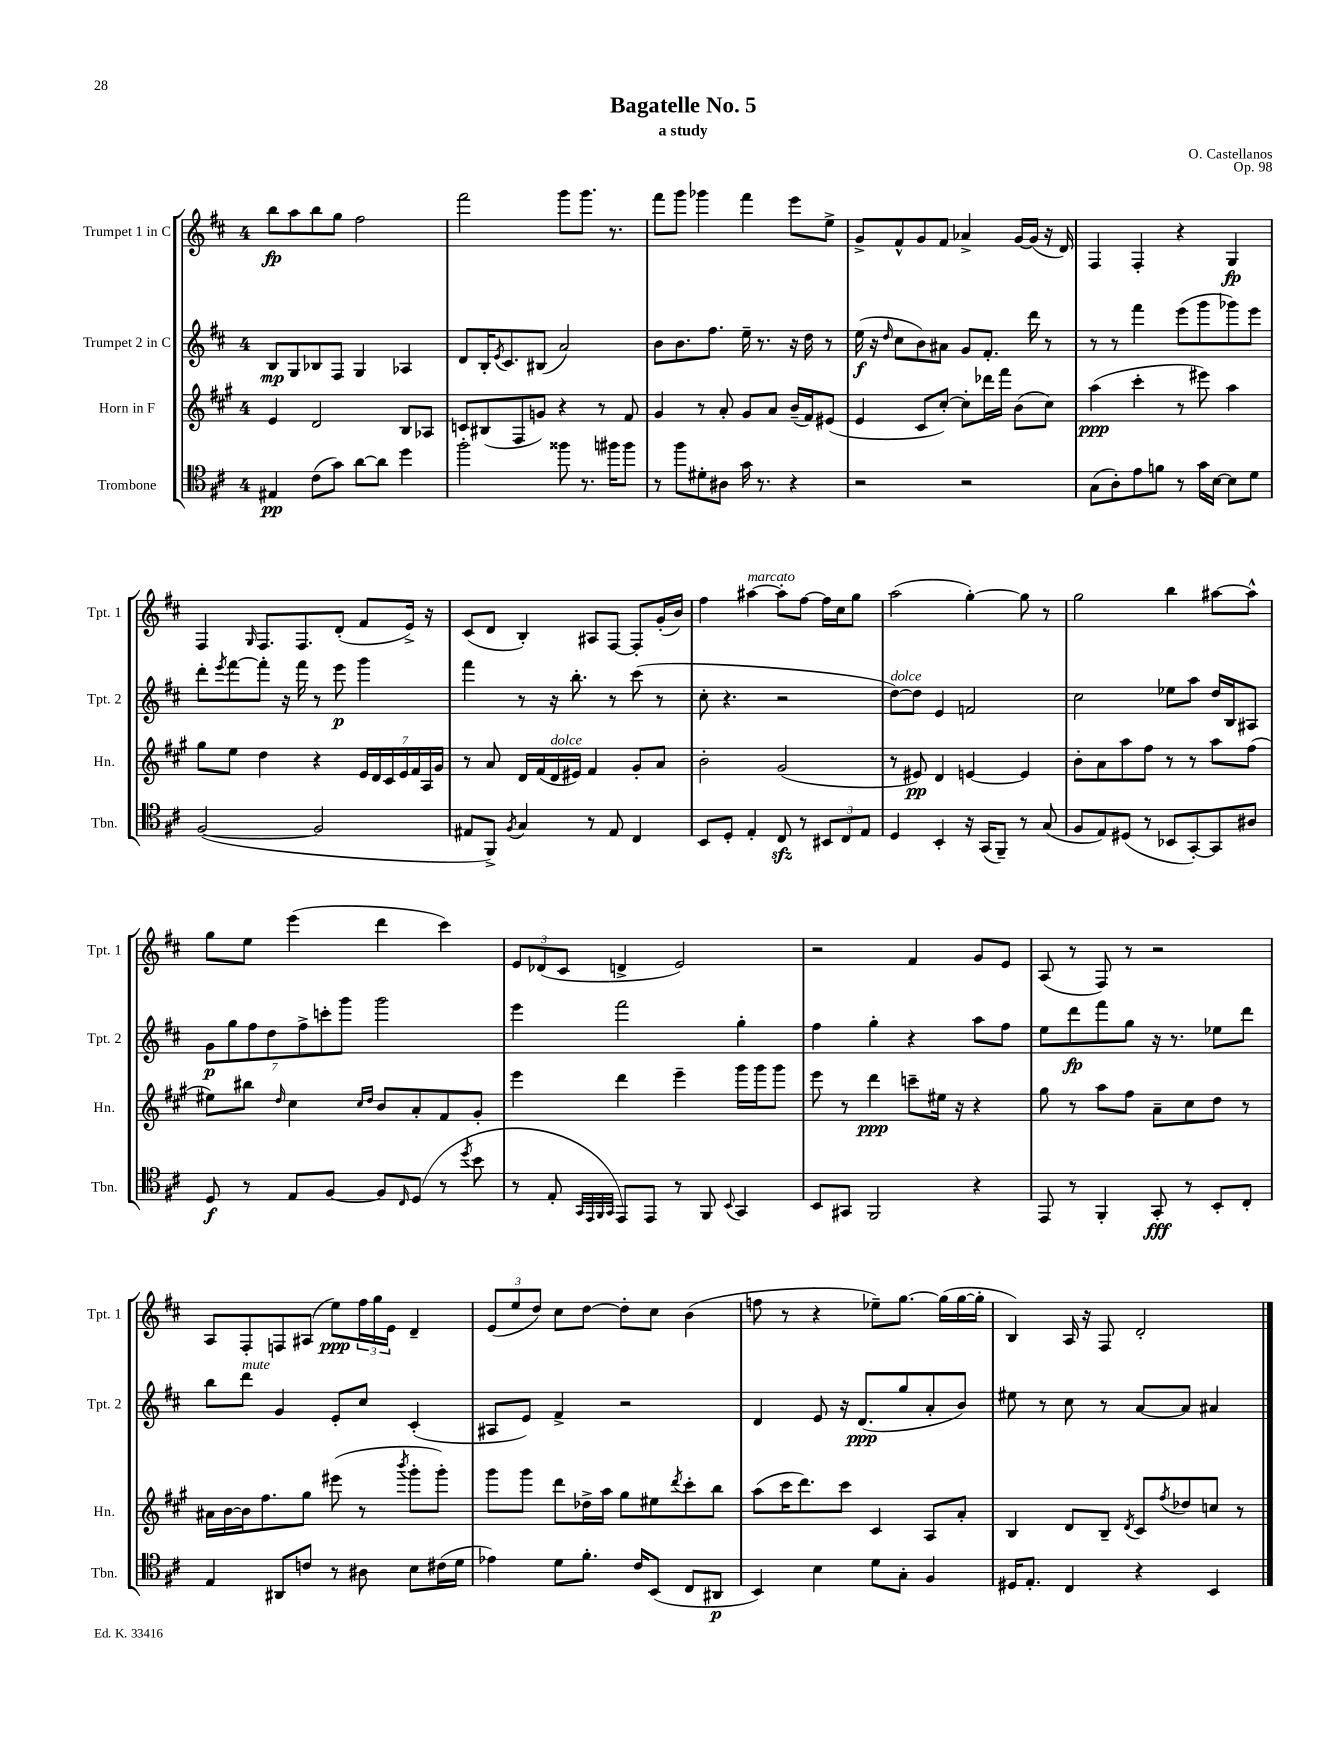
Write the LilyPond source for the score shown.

\header { title = "Bagatelle No. 5" composer = "O. Castellanos" subtitle = "a study" opus = "Op. 98" }
<<
\new StaffGroup <<
\new Staff = "s0" \with { instrumentName = "Trumpet 1 in C" shortInstrumentName = "Tpt. 1" } {
    \clef treble \key d \major \once \override Staff.TimeSignature.style = #'single-digit \time 4/4
    b''8\fp a''8 b''8 g''8 fis''2 |
    fis'''2 g'''8 g'''8. r8. |
    fis'''8 g'''8 ges'''4 fis'''4 e'''8 e''8-> |
    g'8-> fis'8-^ g'8 fis'8 aes'4-> g'16~ g'16( r16 d'16) |
    fis4 fis4-. r4 g4\fp |
    fis4 \grace { g16 } fis8. fis8. d'8-.( fis'8 e'16->) r16 |
    cis'8( d'8 b4-.) ais8 fis8~ fis8-. g'16-.( b'16) |
    fis''4 ais''4~^\markup { \italic "marcato" } ais''8-. fis''8~ fis''16 cis''16 g''8 |
    a''2( g''4~-.) g''8 r8 |
    g''2 b''4 ais''8~ ais''8-^ |
    g''8 e''8 e'''4( d'''4 cis'''4) |
    \tuplet 3/2 { e'8 des'8( cis'8 } d'4-> e'2) |
    r2 fis'4 g'8 e'8 |
    a8( r8 fis8) r8 r2 |
    a8 fis8-. f8 ais8( e''8\ppp) \tuplet 3/2 { fis''16 g''16 e'16 } d'4-- |
    \tuplet 3/2 { e'8( e''8 d''8) } cis''8 d''8~ d''8-. cis''8 b'4( |
    f''8 r8 r4 ees''8--) g''8.~ g''16( g''16~ g''16-. |
    b4) a16 r16 fis8 d'2-. \bar "|." |
}
\new Staff = "s1" \with { instrumentName = "Trumpet 2 in C" shortInstrumentName = "Tpt. 2" } {
    \clef treble \key d \major \once \override Staff.TimeSignature.style = #'single-digit \time 4/4
    b8\mp g8 bes8 fis8 g4 aes4 |
    d'8 b16-. \acciaccatura { e'8 } cis'8. bis8( a'2) |
    b'8 b'8. fis''8. e''16-- r8. r16 d''16 r8 |
    e''16\f( r16 \grace { d''16 } cis''8 b'8) ais'8 g'8 fis'8.-. d'''16 r8 |
    r8 r8 fis'''4 e'''8( g'''8 ges'''8) e'''8 |
    d'''8-. \acciaccatura { e'''8 } fis'''8~ fis'''8-. r16 fis'''16 r8 e'''8\p g'''4 |
    fis'''4 r8 r16 b''8.-. r8 cis'''8( r8 |
    cis''8-. r4. r2 |
    d''8~^\markup { \italic "dolce" }) d''8 e'4 f'2 |
    cis''2 ees''8 a''8 d''16 b16 ais8 |
    \tuplet 7/4 { g'8\p g''8 fis''8 d''8 fis''8-> c'''8-. g'''8 } g'''2 |
    e'''4 fis'''2 g''4-. |
    fis''4 g''4-. r4 a''8 fis''8 |
    e''8 d'''8\fp fis'''8 g''8 r16 r8. ees''8 d'''8 |
    b''8 d'''8^\markup { \italic "mute" } g'4 e'8-. cis''8 cis'4-.( |
    ais8 e'8) fis'4-> r2 |
    d'4 e'8 r16 d'8.\ppp( g''8 a'8-. b'8) |
    eis''8 r8 cis''8 r8 a'8~ a'8 ais'4 \bar "|." |
}
\new Staff = "s2" \with { instrumentName = "Horn in F" shortInstrumentName = "Hn." } {
    \clef treble \key a \major \once \override Staff.TimeSignature.style = #'single-digit \time 4/4
    e'4 d'2 b8 aes8 |
    c'8 bis8( fis8 g'8) r4 r8 fis'8 |
    gis'4 r8 a'8-. gis'8 a'8 b'16--( fis'16) eis'8( |
    e'4 cis'8 cis''8~-.) cis''8-. des'''16 fis'''16 b'8( cis''8) |
    a''4\ppp( cis'''4-. r8 eis'''8) a''4 |
    gis''8 e''8 d''4 r4 \tuplet 7/4 { e'16 d'16 cis'16 e'16 fis'16 a16 gis'16 } |
    r8 a'8 d'16 fis'16( d'16^\markup { \italic "dolce" } eis'16) fis'4 gis'8-. a'8 |
    b'2-. gis'2( |
    r8 eis'8\pp) d'4 e'4~ e'4 |
    b'8-. a'8 a''8 fis''8 r8 r8 a''8 fis''8( |
    eis''8) bis''8 \grace { d''16 } cis''4 \grace { cis''16 d''16 } b'8 a'8-. fis'8 gis'8-. |
    e'''4 d'''4 e'''4-- gis'''16 gis'''16 gis'''8 |
    e'''8 r8 d'''4\ppp c'''8-- eis''16 r16 r4 |
    gis''8 r8 a''8 fis''8 a'8-- cis''8 d''8 r8 |
    ais'16 b'16~ b'16 fis''8. gis''8 eis'''8( r8 \acciaccatura { b'''8 } gis'''8-. gis'''8-.) |
    gis'''8 gis'''8 d'''8 des''16-> a''16 gis''8 eis''8 \acciaccatura { d'''8 } cis'''8-. b''8 |
    a''8( cis'''16 d'''8.) cis'''8 cis'4 a8 a'8-. |
    b4 d'8 b8-- \acciaccatura { d'8 } cis'8 \acciaccatura { fis''8 } des''8 c''8 r8 \bar "|." |
}
\new Staff = "s3" \with { instrumentName = "Trombone" shortInstrumentName = "Tbn." } {
    \clef tenor \key d \major \once \override Staff.TimeSignature.style = #'single-digit \time 4/4
    eis4\pp cis'8( g'8) a'8~ a'8 d''4 |
    fis''2-. fisis''8 r8. fis''16 fis''8 |
    r8 fis''8 dis'8-. ais8 g'16 r8. r4 |
    r2 r2 |
    g8( a8-.) e'8 f'8 r8 g'16 b16~ b8 d'8 |
    fis2~( fis2 |
    eis8 fis,8->) \acciaccatura { fis8 } g4 r8 eis8 cis4 |
    b,8 d8-. e4-. cis8\sfz r8 \tuplet 3/2 { bis,8 cis8 e8 } |
    d4 b,4-. r16 g,16( fis,8--) r8 g8( |
    fis8 e8) dis8( r8 bes,8 g,8~-.) g,8 ais8 |
    d8\f r8 e8 fis8~ fis8 \grace { cis16 } d8( r8 \acciaccatura { d''8 } b'8 |
    r8 e8-. \grace { g,32 e,32 fis,32 g,32 } e,8) e,8 r8 fis,8 \appoggiatura { b,8 } g,4 |
    b,8 gis,8 fis,2 r4 |
    e,8 r8 fis,4-. g,8-.\fff r8 b,8-. cis8-. |
    e4 ais,8 c'8 r8 ais8 b8 cis'16( d'16 |
    ees'4) d'8 fis'8.-. cis'16 b,8( cis8 ais,8\p |
    b,4) b4 d'8 g8-. fis4 |
    dis16 e8.-. cis4 r4 b,4 \bar "|." |
}
>>
>>
\layout { \context { \Score \remove "Bar_number_engraver" } }
